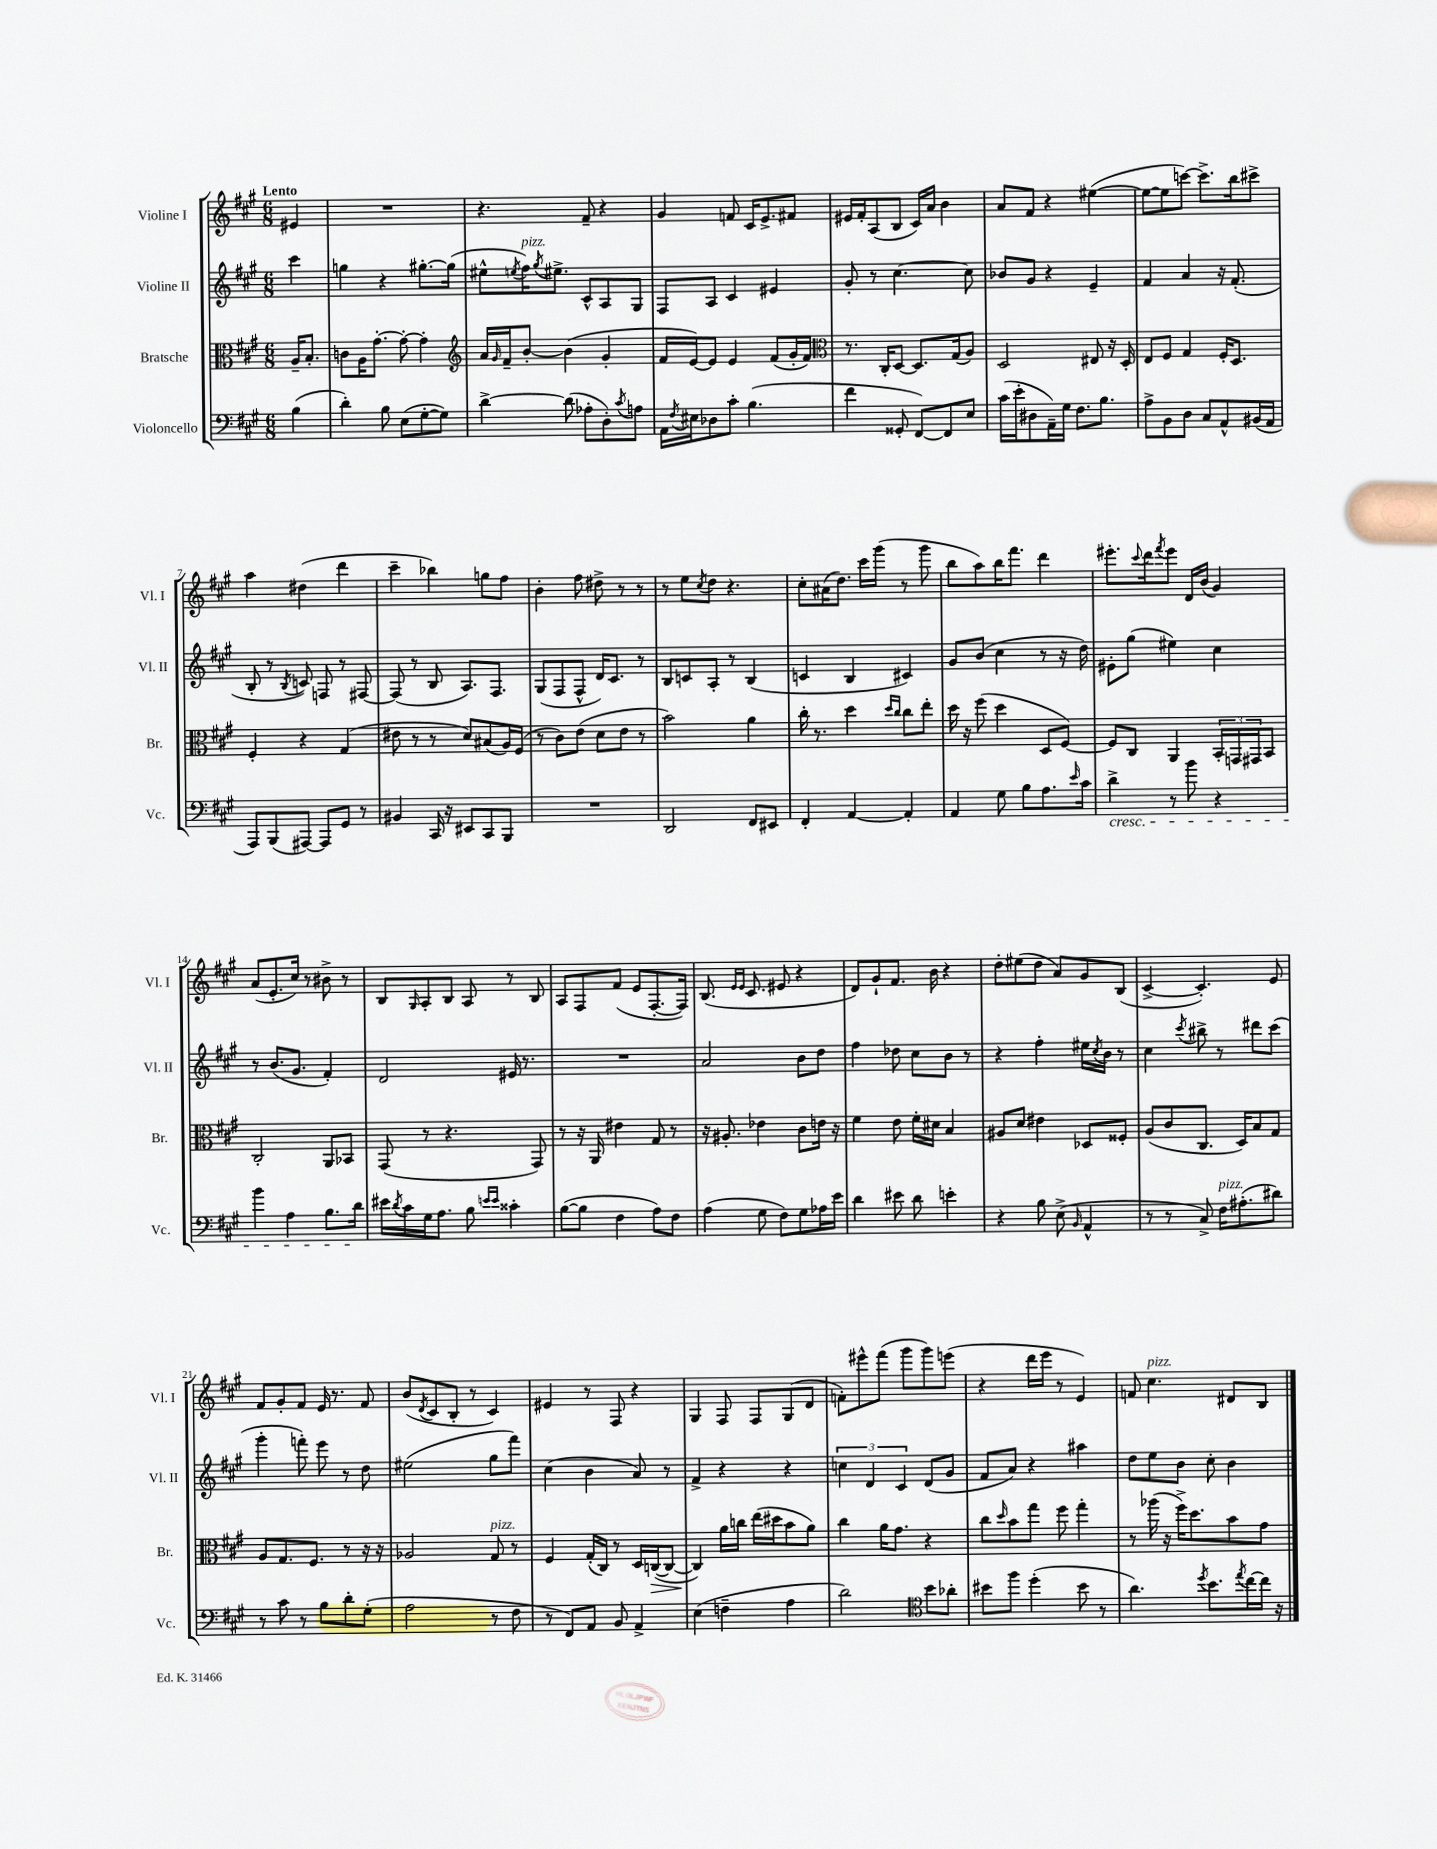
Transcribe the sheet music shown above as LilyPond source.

<<
\new StaffGroup <<
\new Staff = "s0" \with { instrumentName = "Violine I" shortInstrumentName = "Vl. I" } {
    \clef treble \key a \major \numericTimeSignature \time 6/8 \partial 4 \tempo "Lento"
    eis'4 |
    R2. |
    r4. fis'8-- r4 |
    gis'4 f'8 cis'16 e'8.-> fis'8 |
    eis'16 fis'16-. a8( b8 cis'16) a'16 b'4 |
    a'8 fis'8 r4 eis''4~( |
    eis''8~ eis''8 c'''8~) c'''8.-> b''16 cis'''8-> |
    a''4 dis''4( d'''4 |
    cis'''4-- bes''4) g''8 fis''8 |
    b'4-. fis''8 dis''8-> r8 r8 |
    r8 e''8 \acciaccatura { cis''8 } d''8 r4. |
    cis''8-. ais'16( d''8.) cis'''16 gis'''16( r8 gis'''8 |
    b''8 a''8) b''16 fis'''8. d'''4 |
    eis'''8.-. \appoggiatura { cis'''8 } d'''16 \acciaccatura { fis'''8 } eis'''8 d'16 b'16( gis'4) |
    a'8( e'8.-. cis''16) r8 bis'8-> r8 |
    b8 \grace { gis16 } a8-. b8 a8 r8 b8 |
    a8 fis8 fis'8( e'8 fis8.~-. fis16) |
    b8.( \grace { e'16 e'16 } cis'8. eis'8 r4 |
    d'8) gis'8-! fis'8. b'16 r4 |
    d''8-. eis''8( d''8 a'8) gis'8 b8( |
    cis'4~-> cis'4.-.) e'8 |
    fis'8 gis'8-. fis'8 e'16 r8. fis'8 |
    b'8( \acciaccatura { d'8 } cis'8 b8-. r8 cis'4) |
    eis'4 r8 fis8 r4 |
    gis4 fis8 fis8 gis8( d'8 |
    f'8-.) eis'''8-^ fis'''8( gis'''8 gis'''8) e'''8( |
    r4 d'''16 e'''16 r8 e'4) |
    f'8 cis''4.^\markup { \italic "pizz." } dis'8 b8 \bar "|." |
}
\new Staff = "s1" \with { instrumentName = "Violine II" shortInstrumentName = "Vl. II" } {
    \clef treble \key a \major \numericTimeSignature \time 6/8 \partial 4
    cis'''4 |
    g''4 r4 gis''8.~-. gis''16( |
    eis''8-^ \acciaccatura { e''8 } fis''16^\markup { \italic "pizz." }) \acciaccatura { gis''8 } eis''8.-> cis'8-^ a8 gis8 |
    fis8 a8 cis'4 eis'4 |
    gis'8-. r8 cis''4.~ cis''8 |
    bes'8 gis'8 r4 e'4-- |
    fis'4 a'4 r16 fis'8.-.( |
    b8-. r8 \acciaccatura { b8 } c'8) f8 r8 fis8~ |
    fis8( r8 b8 a8.) fis8. |
    gis8( fis8 fis8-^ d'16) cis'8. r8 |
    b8 c'8 a8-. r8 b4( |
    c'4 b4 cis'4) |
    gis'8 b'8( cis''4 r8 r16 d''16) |
    eis'8-. gis''8( eis''4) cis''4 |
    r8 b'8.( gis'8. fis'4-.) |
    d'2 eis'16 r8. |
    R2. |
    a'2 b'8 d''8 |
    fis''4 des''8 cis''8 b'8 r8 |
    r4 fis''4-. eis''16 \acciaccatura { cis''8 } b'16 r8 |
    cis''4 \acciaccatura { cis'''8 } bis''8-> r8 dis'''8 cis'''8( |
    gis'''4-. f'''8-.) e'''8 r8 d''8 |
    eis''2( gis''8 fis'''8) |
    cis''4( b'4 a'8) r8 |
    fis'4-> r4 r4 |
    \tuplet 3/2 { c''4 d'4 cis'4 } d'8( gis'8 |
    fis'8 a'8) r4 ais''4 |
    d''8 e''8 b'8 cis''8-. b'4 \bar "|." |
}
\new Staff = "s2" \with { instrumentName = "Bratsche" shortInstrumentName = "Br." } {
    \clef alto \key a \major \numericTimeSignature \time 6/8 \partial 4
    a16-- b8.-. |
    c'8 a16 gis'8.~-. gis'8~-. gis'4-. |
    \clef treble a'16 \grace { gis'16 } fis'16-- b'8~-. b'4( gis'4-. |
    fis'16 e'16~) e'8 e'4 fis'8( gis'16-. fis'16) |
    \clef alto r8. cis16-. d8~ d8. gis16( a8) |
    d2 eis8 r16 d16-. |
    e8 fis8 gis4 fis16-. d8. |
    fis4-. r4 gis4( |
    eis'8 r8 r8 d'8) bis8( a16) fis16( |
    r8 cis'8) e'8( d'8 e'8 r8 |
    b'2) a'4 |
    cis''16-. r8. d''4 \grace { d''16 cis''16 } cis''8 e''8-. |
    d''16 r16 fis''8( d''4 d8 fis8~) |
    fis8 cis8 a,4 \tuplet 3/2 { b,16-. g,16 gis,16 } b,8 |
    cis2-. a,8 bes,8 |
    gis,8( r8 r4. gis,8) |
    r8 r16 a,16 eis'4 gis8 r8 |
    r16 ais8.-. ees'4 cis'8 e'16 r16 |
    fis'4 e'8 fis'16-. dis'16 b4 |
    ais8 d'8 eis'4 des8 fisis8-. |
    a8( cis'8 cis8. d16) b8 gis8 |
    a8 gis8. fis8. r8 r16 r16 |
    aes2 gis8^\markup { \italic "pizz." } r8 |
    fis4 gis16-.( cis16) r8 d16 c16~\>( c8~ |
    c4\!) a'16 c''16 e''16( dis''16 b'8 a'8) |
    cis''4 a'16 gis'8. r4 |
    cis''8 \grace { d''16 } b'8 gis''8 fis''8 gis''4-. |
    r8 aes''16( r16 fis''16->) d''8. b'8 gis'8 \bar "|." |
}
\new Staff = "s3" \with { instrumentName = "Violoncello" shortInstrumentName = "Vc." } {
    \clef bass \key a \major \numericTimeSignature \time 6/8 \partial 4
    b4( |
    d'4-.) b8 e8( gis8~-. gis8) |
    d'4~-> d'8( aes8-. d8-.) \acciaccatura { cis'8 } a8 |
    a,16 \acciaccatura { fis8 } eis16 des8 cis'8-. b4.( |
    fis'4 gisis,8-. fis,8~) fis,8 e8 |
    cis'16( e'16-. dis8 a,16--) gis16 fis8. b8. |
    a8-> b,8 d8 cis8 a,8-^ bis,16( a,16 |
    a,,8) b,,8( ais,,8~) ais,,8 gis,8 r8 |
    bis,4 cis,16 r16 eis,8 cis,8 b,,8 |
    R2. |
    d,2 fis,8 eis,8 |
    fis,4-. a,4~ a,4-. |
    a,4 gis8 b8 a8. \grace { e'16 } cis'16 |
    d'4->\cresc r8 b'8 r4 |
    b'4 a4 b8. d'16\! |
    eis'16 \acciaccatura { d'8 } cis'16 gis16 a8. b8 \grace { e'16 e'16 } cisis'4-. |
    b8~( b8 fis4 a8) fis8 |
    a4( gis8 fis8) gis8 aes16 e'16 |
    d'4 eis'8 d'8 e'4-. |
    r4 b8 e8->( \grace { b,16 } a,4-^ |
    r8 r8 cis8->) fis16^\markup { \italic "pizz." } ais8.-.( dis'8) |
    r8 cis'8 r8 b8 d'8-. gis8-.( |
    a2 r8 fis8 |
    r8 fis,8) a,8 b,8 a,4-> |
    e4( f4-- a4 |
    d'2) \clef tenor b'8 aes'8-. |
    bis'8 fis''8 d''4-.( bis'8 r8 |
    a'4.) \acciaccatura { d''8 } b'8. \acciaccatura { e''8 } cis''16~ cis''16 r16 \bar "|." |
}
>>
>>
